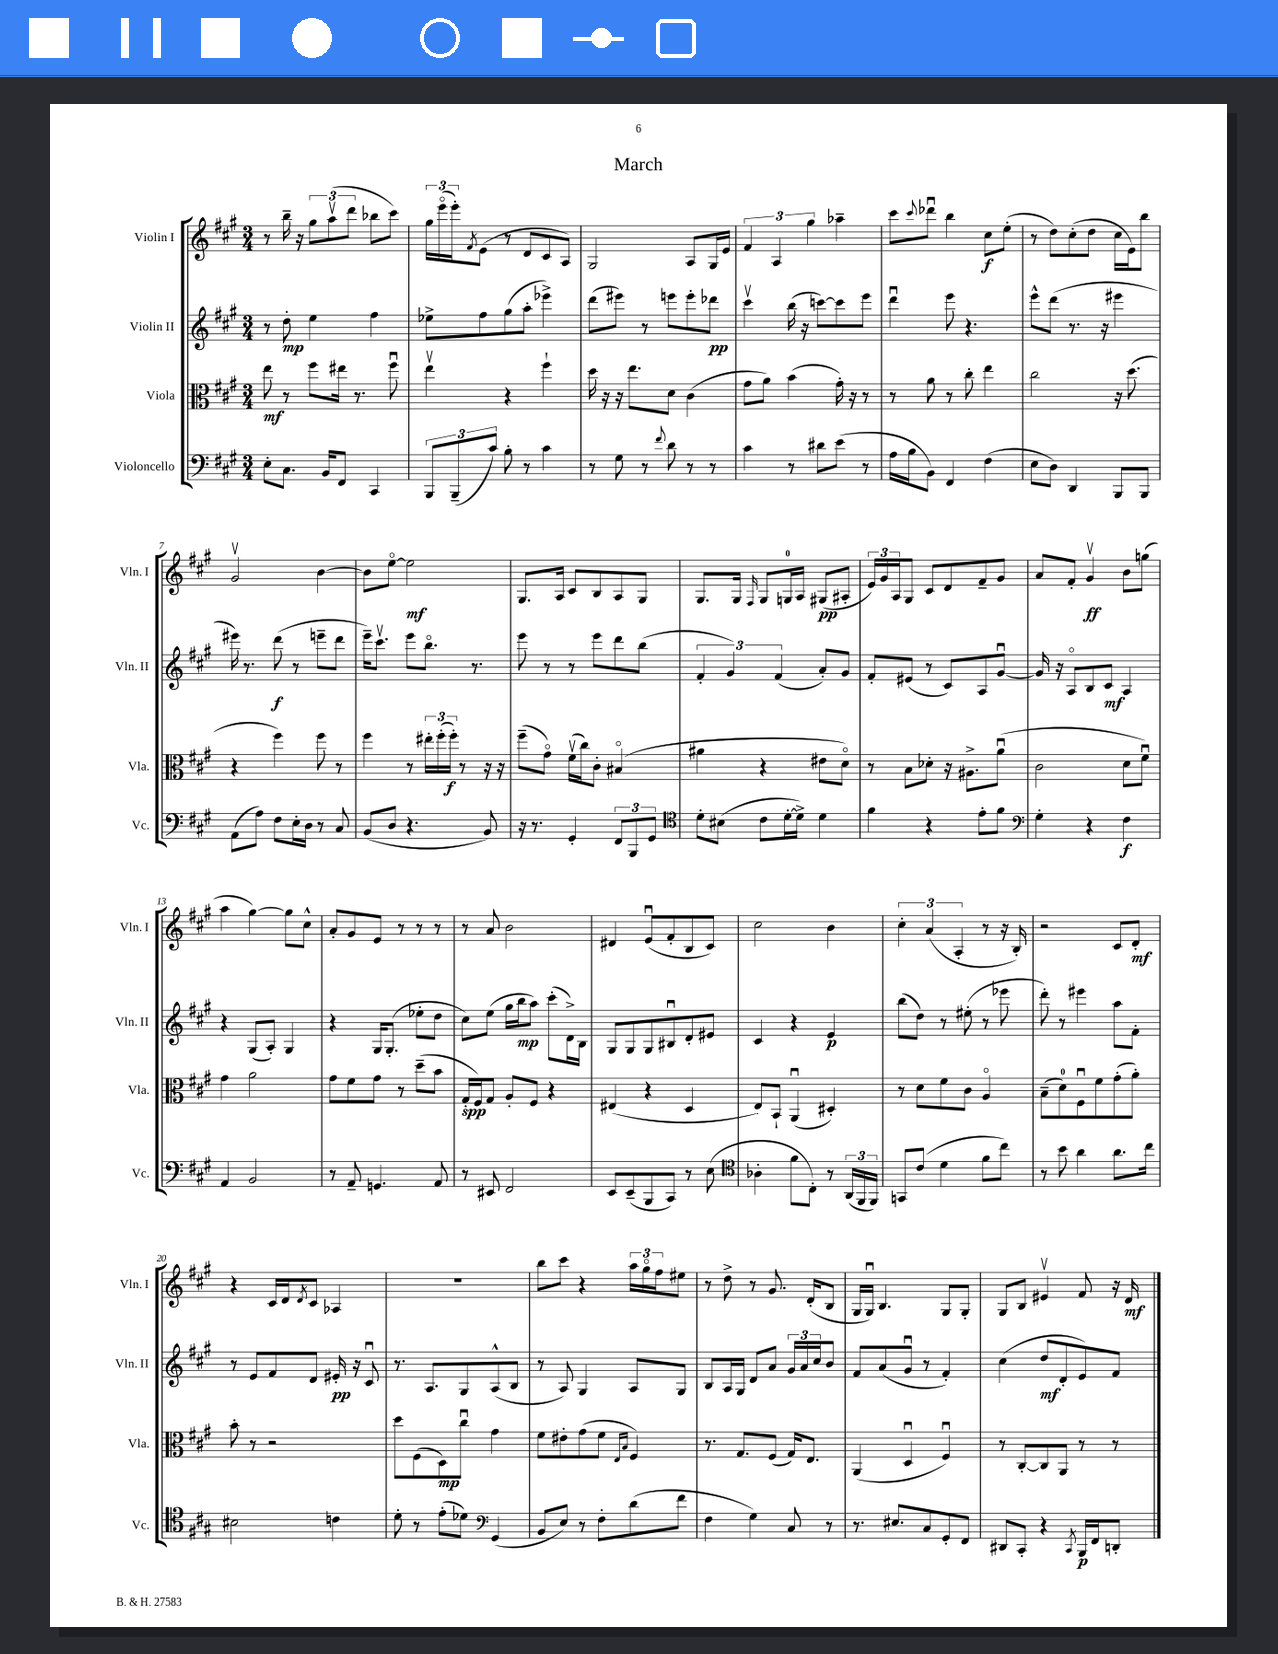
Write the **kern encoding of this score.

**kern	**kern	**kern	**kern
*staff4	*staff3	*staff2	*staff1
*clefF4	*clefC3	*clefG2	*clefG2
*k[f#c#g#]	*k[f#c#g#]	*k[f#c#g#]	*k[f#c#g#]
*M3/4	*M3/4	*M3/4	*M3/4
8E'	8ee	8r	8r
8.C#	8r	8dd'	16bb~
.	.	.	16r
.	8ff#	4ee	12gg#
16BB	.	.	.
.	.	.	(12aav
8FF#	16ee#	.	.
.	.	.	12ddd
.	8.r	.	.
4CC#	.	4ff#	8bb-
.	8ff#u	.	8ccc#)
=	=	=	=
12BBB	4eev	8ee-^	24gg#
.	.	.	(24eeeo
(12BBB~	.	.	24eee')
.	.	.	8qf#
.	.	8ff#	(8e
12c#)	.	.	.
8B'	4r	(8gg#	8r
8r	.	8aa'	8d
4c#	4ff#`	4eee-^)	8c#
.	.	.	8A)
=	=	=	=
8r	16dd	(8ddd	2G#
.	16r	.	.
8G#	16r	8eee#)	.
.	8.ee	.	.
8r	.	8r	.
8qqf#	.	.	.
8d	8d	8eee	.
8r	(4c#	8eee'	8A
8r	.	8ddd-	16G#
.	.	.	16e
=	=	=	=
4c#	8g#	4ccc#v	6f#
.	8a)	.	.
.	.	.	6A
8r	(4b	(16bb	.
.	.	16r	.
.	.	.	6gg#
8d#	.	[8ccc)	.
(8e	16g#')	8ccc]	4aa-~
.	16r	.	.
8r	8r	8eee	.
=	=	=	=
16A	8r	4dddu	8ccc#
16B	.	.	.
.	.	.	8qqccc#
8BB)	8a	.	8ddd-u
4FF#	8r	8eee	4bb
.	8cc#'	4.r	.
(4F#	4ee	.	8cc#
.	.	.	(8ee'
=	=	=	=
8E	2cc#	8eee^^	8r
8D)	.	(8ddd	8dd)
4DD	.	8.r	(8cc#'
.	.	.	8dd
.	.	16r	.
8BBB	16r	4eee#	16cc#
.	(8.dd	.	16e)
8BBB	.	.	8bb
=	=	=	=
(8AA	4r	16eee#)	2g#v
.	.	8.r	.
8A)	.	.	.
8F#	4ff#)	(8ddd	.
16E'	.	8r	.
16D	.	.	.
8r	8ff#	8eee~	[4b
8C#	8r	8ddd	.
=	=	=	=
(8BB	4ff#	16eee~)	8b]
.	.	8.ccc#v	.
8D	.	.	[8eeo
4.r	8r	8eee	2ee]
.	24ee#'	8.bbo	.
.	(24ff#'	.	.
.	24ff#')	.	.
.	8r	.	.
.	.	8.r	.
8BB)	16r	.	.
.	16r	.	.
=	=	=	=
16r	(8ff#~	8eee	8.G#
8.r	.	.	.
.	8g#o)	8r	.
.	.	.	16A
4GG#'	(16f#v	8r	8c#
.	16cc#)	.	.
.	8c#'	8eee	8B
12FF#	(4B#o	8ddd	8A
12BBB	.	.	.
.	.	(8bb	8G#
12GG#	.	.	.
=	=	=	=
*clefC4	*	*	*
8d'	4a#	6f#'	8.G#
(8B#	.	.	.
.	.	6g#)	.
.	.	.	16G#
.	.	.	16qqF#
8c#	4r	.	8G#
.	.	(6f#	.
[16d'	.	.	16G
16d^])	.	.	16A
4d	8e#	8a')	(8G#
.	8do)	8g#	8A#'
=	=	=	=
4f#	8r	8f#'	24e)
.	.	.	24g#
.	.	.	24A
.	8B	(8e#	8G#
4r	8d-'	8r	8c#
.	16r	8c#)	8d
.	8.A#^	.	.
8e'	.	8A	8f#~
8f#	(8au	[8g#u	8g#
=	=	=	=
*clefF4	*	*	*
4G#'	2c#	16g#]	8a
.	.	16r	.
.	.	8Ao	8f#'
4r	.	8B	4g#v
.	.	8c#	.
4F#	8d	4A	8b
.	8f#u)	.	(8gg
=	=	=	=
4AA	4g#	4r	4aa
2BB	2a	(8G#	[4gg#)
.	.	8A')	.
.	.	4G#	8gg#]
.	.	.	8cc#^^
=	=	=	=
8r	8g#	4r	8a'
8AA~	8f#	.	8g#
4.GG	8g#	16G#	8e
.	.	(8.G#'	.
.	8r	.	8r
.	(8dd~	8ee-'	8r
8AA	8b	8dd	8r
=	=	=	=
8r	16G#'	8cc#)	8r
.	16F#)	.	.
8EE#	8G#	(8ee	8a
2FF#	8A'	16gg#	2b
.	.	16bb	.
.	8F#	8aa)	.
.	4r	(8ccc#'	.
.	.	16d^)	.
.	.	16B	.
=	=	=	=
8EE	(4E#	8G#	4d#
(8EE~	.	8G#	.
8BBB	4r	8G#	(8eu
8CC#)	.	8B#u	8f#'
8r	4D	8d'	8B
(8E	.	8e#	8c#)
=	=	=	=
*clefC4	*	*	*
4A-'	8E)	4c#	2cc#
.	8BB`	.	.
8f#	(4AAu	4r	.
8C#')	.	.	.
8r	4D#')	4e	4b
(24AA	.	.	.
24FF#	.	.	.
24FF#)	.	.	.
=	=	=	=
8GG	8r	(8bb	6cc#'
(8c#	8d	8dd)	.
.	.	.	(6a
4d	8f#	8r	.
.	.	.	6A'
.	8c#	(8ee#'	.
8f#	4Ao	8r	8r
8cc#)	.	8eee-	16r
.	.	.	16B')
=	=	=	=
8r	(8B~	8ddd')	2r
8b	8d)	8r	.
4a	8F#u	4eee#	.
.	8f#	.	.
8.a	(8g#'	8aa	8c#
.	8a')	8f#'	8d'
16cc#	.	.	.
=	=	=	=
2B#	8b'	8r	4r
.	8r	8e	.
.	2r	8f#	16c#
.	.	.	16d
.	.	.	8qd
.	.	8d	8c#
4c	.	16e#'	4A-
.	.	16r	.
.	.	8c#u	.
=	=	=	=
8d'	8dd	8.r	2.r
8r	(8F#	.	.
.	.	8.A	.
(8e'	8D)	.	.
8d-)	8cc#u	8G#	.
*clefF4	*	*	*
(4GG#	4g#	(8A^^	.
.	.	8B	.
=	=	=	=
8BB	8f#	8r	8bb
8E)	8e#'	8A)	8ccc#
8r	(8g#	4G#	4r
8F#'	8f#	.	.
.	16qqE	.	.
.	16qqB	.	.
(8d	4F#)	8A	24aa
.	.	.	24gg#o
.	.	.	24ff#
8f#	.	8G#	8ee#
=	=	=	=
4F#	8.r	8B	8r
.	.	16A	8dd^
.	8.G#	16G#	.
4G#)	.	8d	8r
.	(8F#	8a	8.g#
8C#	16G#)	24g#	.
.	.	24a	.
.	8.E	.	(16d'
.	.	24cc#	.
8r	.	8b	8B
=	=	=	=
8.r	(4AA	8f#	16G#
.	.	.	16G#u)
.	.	(8a	4.B
8.E#	.	.	.
.	4Du	8g#u	.
8C#	.	8r	.
8GG#'	4F#u)	4f#')	8G#
8FF#	.	.	8G#'
=	=	=	=
8DD#	8r	(4cc#	8G#
8CC#'	[8C#'	.	8B
4r	8C#]	8dd	4e#v
.	8AA	8d'	.
8qCC#	.	.	.
16BBB	8r	8e)	8f#
16FF#	.	.	.
8DD'	8r	8f#	16r
.	.	.	16d
==	==	==	==
*-	*-	*-	*-
